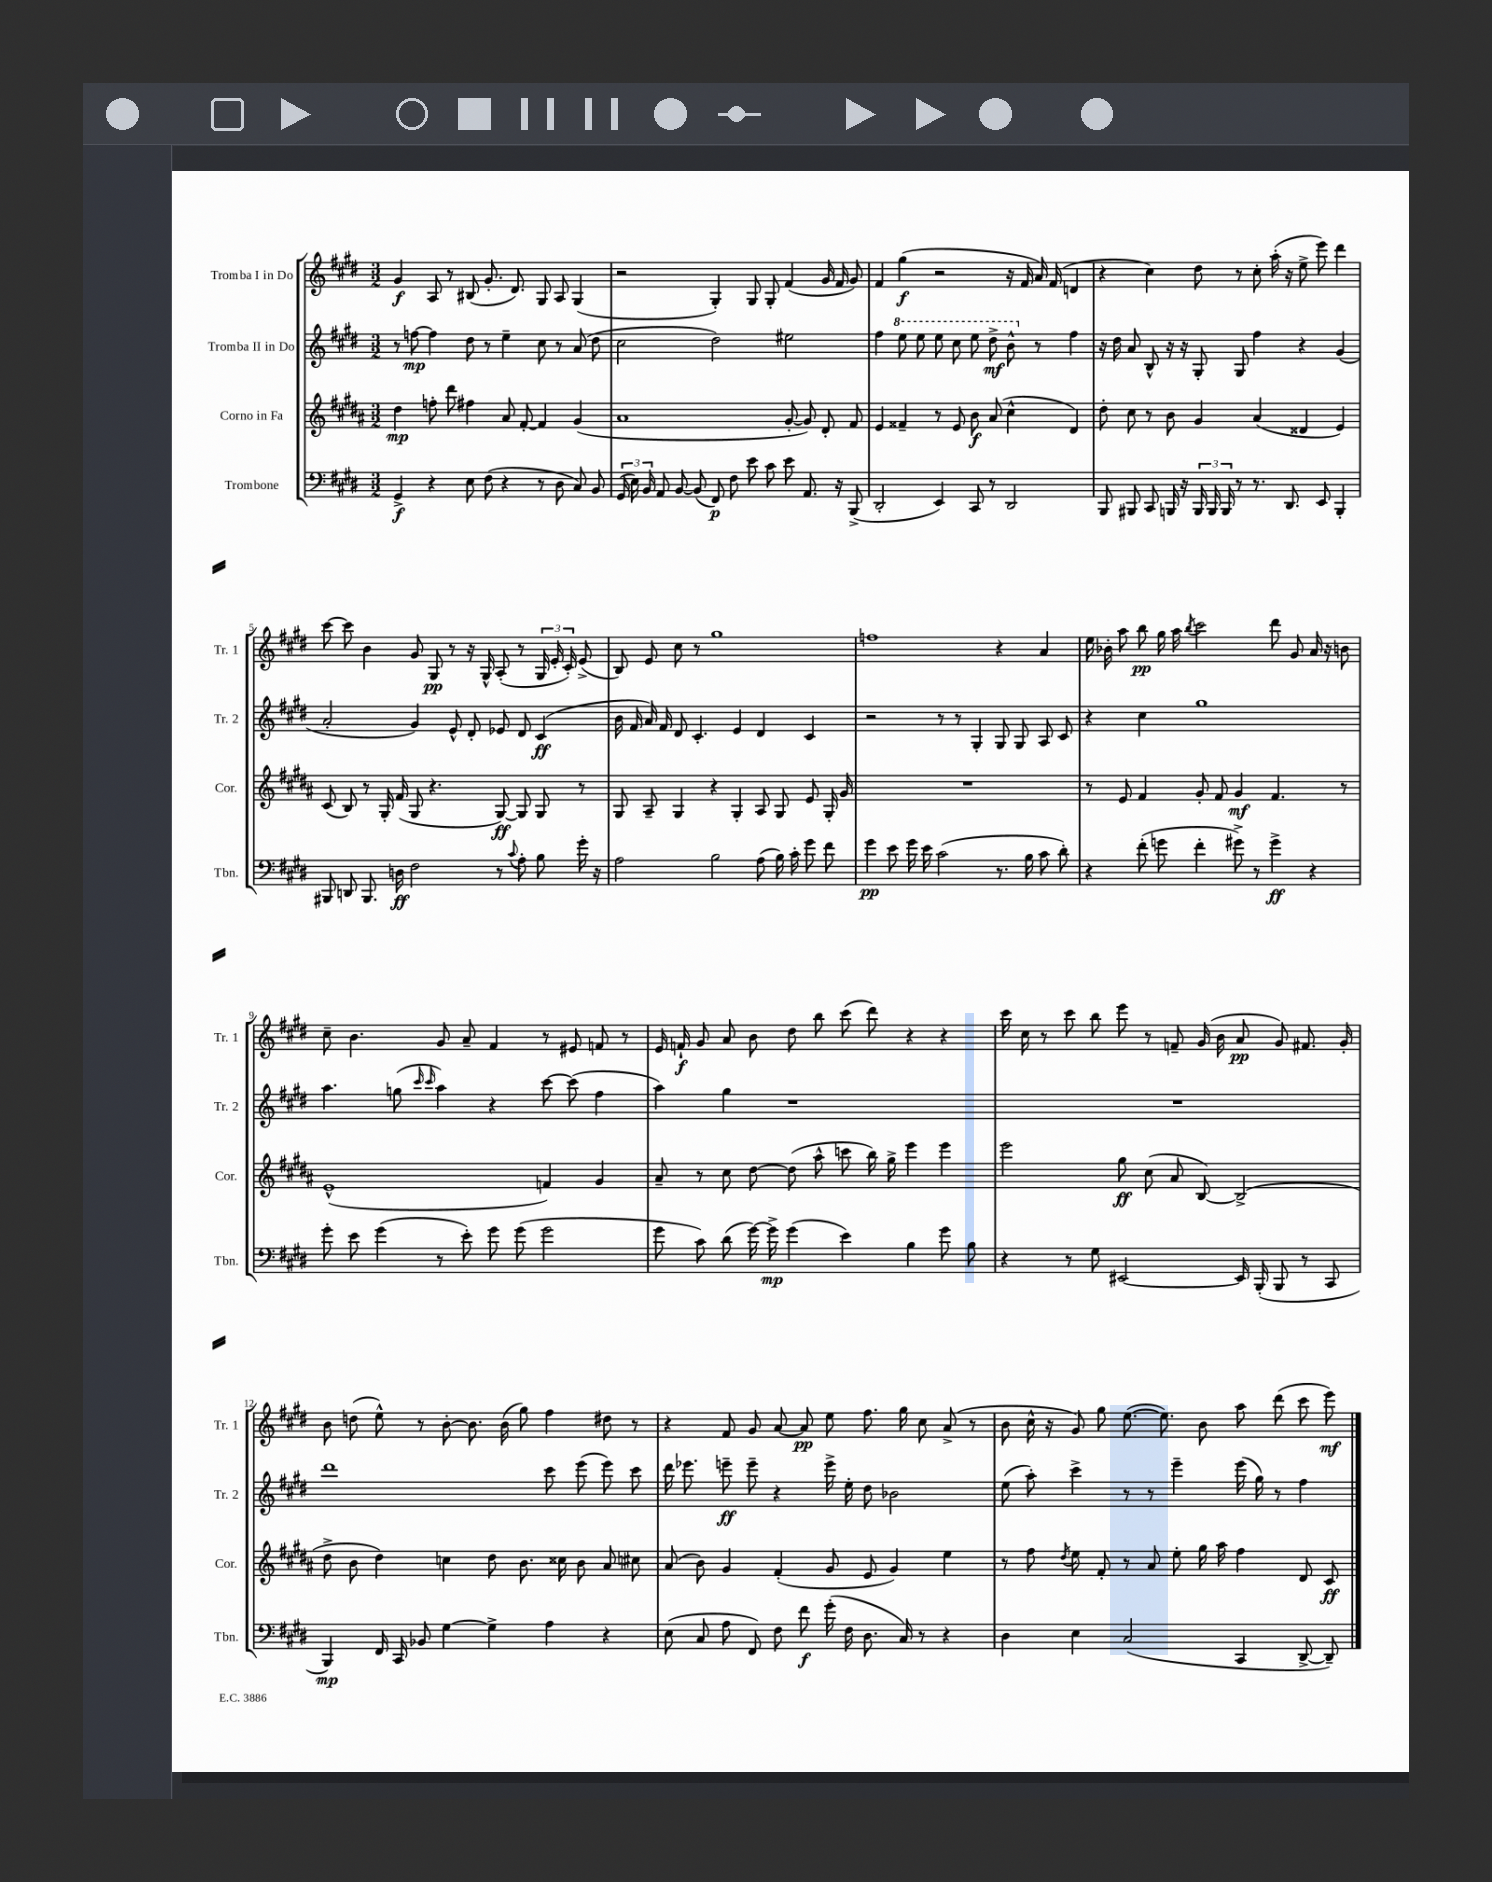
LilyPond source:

<<
\new StaffGroup <<
\new Staff = "s0" \with { instrumentName = "Tromba I in Do" shortInstrumentName = "Tr. 1" } {
    \clef treble \key e \major \numericTimeSignature \time 3/2
    \autoBeamOff gis'4\f a8 r8 bis8( gis'8.-. dis'8.) gis8 a8 gis4( |
    r2 gis4-.) gis8 gis8-. fis'4( gis'16 fis'16 gis'8) |
    fis'4 gis''4\f( r2 r16 fis'16 a'16) fis'16( d'4 |
    r4 cis''4) dis''8 r8 cis''8-. a''16-.( r16 e''8-> e'''8) dis'''4 |
    cis'''8~ cis'''8 b'4 gis'8 gis8\pp r8 r16 gis16-^ a8-.( r8 \tuplet 3/2 { gis16 e'16-. cis'16-.) } e'8->( |
    b8) e'8 cis''8 r8 gis''1 |
    f''1 r4 a'4 |
    e''16 bes'16-. a''8 b''8\pp gis''16 a''16 \acciaccatura { b''8 } cis'''2 dis'''8 gis'8 a'16 r16 b'8 |
    cis''8-- b'4. gis'8 a'8-- fis'4 r8 eis'8 f'8 r8 |
    e'16 f'16-!\f gis'8 a'8 b'8 dis''8 b''8 cis'''8( dis'''8) r4 r4 |
    cis'''16 cis''16 r8 cis'''8 b''8 e'''8 r8 f'8-- gis'16( b'16 a'8\pp gis'8) fis'8. gis'16-. |
    b'8 d''8( e''8-^) r8 b'8~-. b'8. b'16( gis''8) fis''4 dis''8 r8 |
    r4 fis'8 gis'8 a'8~ a'8\pp e''8 fis''8. gis''16 cis''8 a'8->( r8 |
    b'8 cis''16-^ r16 gis'8) gis''8 e''8.~( e''8.) b'8 a''8 dis'''8( cis'''8 e'''8\mf) \bar "|." |
}
\new Staff = "s1" \with { instrumentName = "Tromba II in Do" shortInstrumentName = "Tr. 2" } {
    \clef treble \key e \major \numericTimeSignature \time 3/2
    \autoBeamOff r8 f''8~\mp f''4 dis''8 r8 e''4-- cis''8 r8 a'8( dis''8 |
    cis''2 dis''2) eis''2 |
    fis''4 \ottava #1 e'''8 e'''8 e'''8 cis'''8 e'''8 dis'''8->\mf b''8-^ \ottava #0 r8 fis''4 |
    r16 dis''16 a'8 b8-^ r16 r16 gis8-. gis8 fis''4 r4 gis'4( |
    a'2-. gis'4) e'8-^ dis'8-. ees'8 dis'8 cis'4\ff( |
    b'16 fis'16 a'16) fis'16 dis'8 cis'4.-. e'4 dis'4 cis'4 |
    r2 r8 r8 gis4-. gis8 gis8 a8 cis'8 |
    r4 cis''4 gis''1 |
    a''4. g''8( \grace { cis'''16 cis'''16 } a''4) r4 cis'''8~ cis'''8( fis''4 |
    a''4) gis''4 r1 |
    R1. |
    dis'''1 cis'''8 e'''8( e'''8) cis'''8 |
    dis'''16 ees'''8. e'''8--\ff e'''8-- r4 e'''16-> e''16-. dis''8 bes'2 |
    e''8( a''8-.) cis'''4-> r8 r8 e'''4-- e'''16( gis''16) r8 fis''4 \bar "|." |
}
\new Staff = "s2" \with { instrumentName = "Corno in Fa" shortInstrumentName = "Cor." } {
    \clef treble \key b \major \numericTimeSignature \time 3/2
    \autoBeamOff dis''4\mp f''8-. dis'''8 fis''4 ais'8 fis'8~-. fis'4 gis'4( |
    ais'1 gis'8~-. gis'8) dis'8-. fis'8 |
    e'4 fisis'4-- r8 e'8 b'8\f ais'8( cis''4-^ dis'4) |
    dis''8-. cis''8 r8 b'8 gis'4 ais'4( disis'4 e'4) |
    cis'8( b8) r8 gis16-. fis'16( gis8 r4. gis8~\ff) gis8 gis8 r8 |
    gis8 ais8-- gis4 r4 gis4-. ais8 gis8 e'8 gis16-. gis'16 |
    R1. |
    r8 e'8 fis'4 gis'8-. fis'8 gis'4\mf fis'4. r8 |
    e'1-^( f'4) gis'4 |
    ais'8-- r8 cis''8 dis''8~ dis''8( ais''8-^ c'''8 b''16) gis''16-> e'''4 e'''4 |
    e'''2 gis''8\ff cis''8( ais'8 b8~) b2->( |
    dis''8-> b'8 dis''4) c''4 dis''8 b'8. cisis''16 b'8 ais'8 cis''8 |
    ais'8( b'8) gis'4 fis'4-.( gis'8 e'8 gis'4) e''4 |
    r8 fis''8 \acciaccatura { dis''8 } e''8 fis'8-. r8 ais'8 e''8-. gis''16 ais''16 fis''4 dis'8 cis'8\ff \bar "|." |
}
\new Staff = "s3" \with { instrumentName = "Trombone" shortInstrumentName = "Tbn." } {
    \clef bass \key e \major \numericTimeSignature \time 3/2
    \autoBeamOff gis,4->\f r4 e8 fis8( r4 r8 dis8 cis8) b,8 |
    \tuplet 3/2 { gis,16( e16) b,16 } a,8 b,8~ b,8( fis,8\p) fis8 e'8 cis'8 e'8 a,8. r16 b,,8->( |
    dis,2-. e,4) cis,8 r8 dis,2 |
    b,,8 bis,,8 cis,8 b,,16 r16 \tuplet 3/2 { b,,16 b,,16 b,,16 } r8 r8. dis,8. e,8 b,,4-. |
    bis,,8 d,8 bis,,8. d16\ff fis2 r8 \appoggiatura { cis'8 } a8-. b8 gis'16-. r16 |
    a2 b2 a8( b16) cis'16-. gis'8 fis'8 |
    gis'4\pp e'8 gis'16 e'16 cis'2( r8. b16 cis'8 dis'8-.) |
    r4 fis'8-.( g'8 fis'4-. gis'8->) r8 gis'4->\ff r4 |
    gis'8-. e'8 gis'4( r8 e'8-.) gis'8 gis'8( gis'2 |
    gis'8 cis'8) dis'8( gis'16~) gis'16->\mp gis'4( e'4) b4 gis'8 b8 |
    r4 r8 gis8 eis,2~ eis,16 b,,16-.( b,,8 r8 cis,8 |
    b,,4\mp) fis,16 cis,16 bes,8 gis4~ gis4-> a4 r4 |
    e8( cis8 a8 fis,8) fis8 fis'8\f gis'16-.( fis16 dis8. cis16) r8 r4 |
    dis4 e4 cis2( cis,4 dis,8~-> dis,8--) \bar "|." |
}
>>
>>
